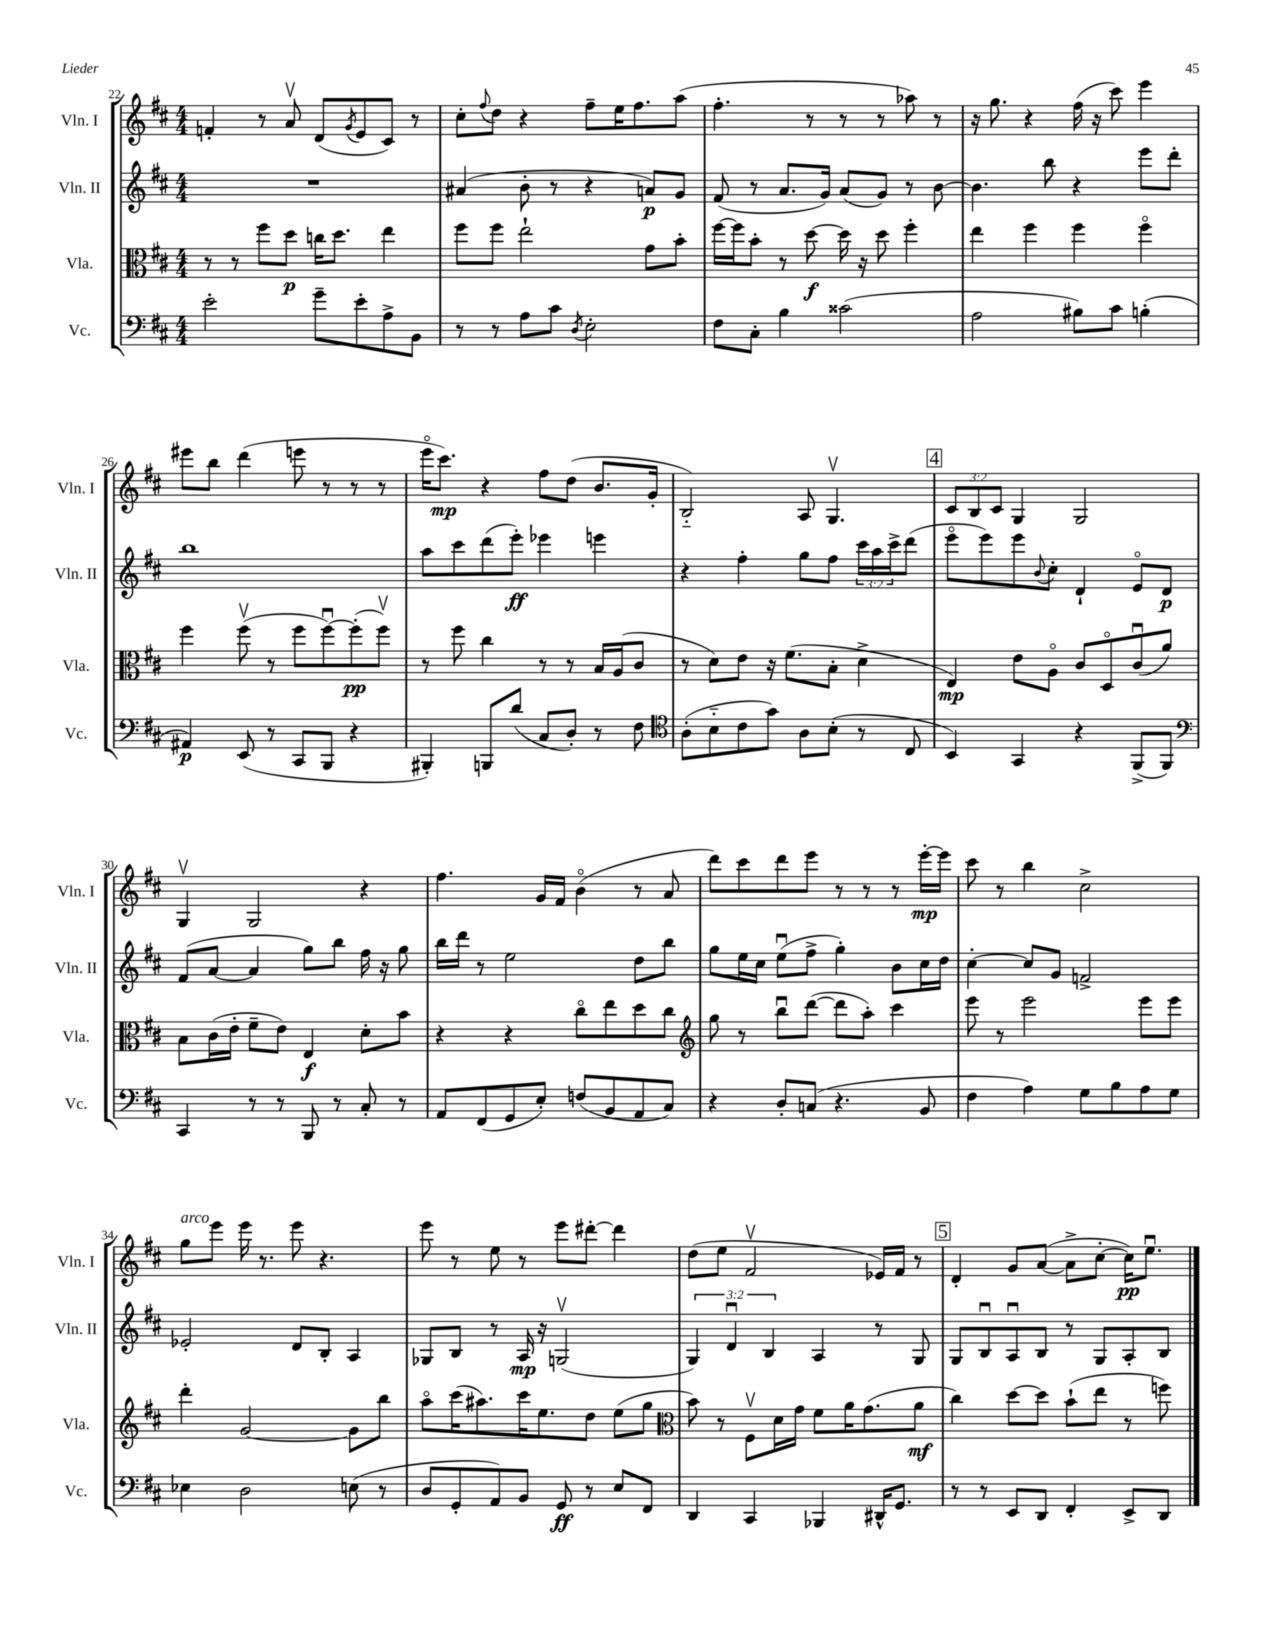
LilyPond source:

<<
\new StaffGroup <<
\new Staff = "s0" \with { instrumentName = "Vln. I" shortInstrumentName = "Vln. I" } {
    \clef treble \key d \major \numericTimeSignature \time 4/4 \override Staff.TupletNumber.text = #tuplet-number::calc-fraction-text
    f'4-. r8 a'8\upbow d'8( \acciaccatura { g'8 } e'8 cis'8) r8 |
    cis''8-. \appoggiatura { fis''8 } d''8 r4 fis''8-- e''16 fis''8. a''8( |
    fis''4.-. r8 r8 r8 aes''8) r8 |
    r16 g''8. r4 fis''16( r16 cis'''8) e'''4 |
    eis'''8 b''8 d'''4( e'''8 r8 r8 r8 |
    e'''16\flageolet cis'''8.\mp) r4 fis''8 d''8( b'8. g'16-. |
    b2-_) a8 g4.\upbow |
    \mark \markup { \box "4" } \tuplet 3/2 { cis'8 b8 cis'8 } g4 g2 |
    g4\upbow g2 r4 |
    fis''4. g'16 fis'16 b'4\flageolet( r8 a'8 |
    d'''8) cis'''8 d'''8 e'''8 r8 r8 r8 e'''16~-.\mp e'''16 |
    cis'''8 r8 b''4 cis''2-> |
    g''8^\markup { \italic "arco" } e'''8 e'''16 r8. e'''8 r4. |
    e'''8 r8 e''8 r8 e'''8 dis'''8~-. dis'''4 |
    d''8( e''8 fis'2\upbow ees'16) fis'16 r8 |
    \mark \markup { \box "5" } d'4-. g'8 a'8~( a'8-> cis''8~-. cis''16\pp) e''8.\downbow \bar "|." |
}
\new Staff = "s1" \with { instrumentName = "Vln. II" shortInstrumentName = "Vln. II" } {
    \clef treble \key d \major \numericTimeSignature \time 4/4 \override Staff.TupletNumber.text = #tuplet-number::calc-fraction-text
    R1 |
    ais'4( b'8-. r8 r4 a'8\p) g'8 |
    fis'8( r8 a'8. g'16) a'8( g'8) r8 b'8~ |
    b'4. b''8 r4 e'''8 d'''8-. |
    b''1 |
    a''8 cis'''8 d'''8( e'''8-.\ff) ees'''4 e'''4 |
    r4 fis''4-. g''8 fis''8 \tuplet 3/2 { cis'''16 a''16 cis'''16-> } d'''8( |
    \mark \markup { \box "4" } e'''8\flageolet e'''8) e'''8 \appoggiatura { b'8 } cis''8-. d'4-! e'8\flageolet d'8\p |
    fis'8( a'8~ a'4 g''8) b''8 fis''16 r16 g''8 |
    b''16 d'''16 r8 e''2 d''8 b''8 |
    g''8 e''16 cis''16 e''8\downbow( fis''8-> g''4-.) b'8 cis''16 d''16 |
    cis''4~-. cis''8 g'8 f'2-> |
    ees'2-. d'8 b8-. a4 |
    ges8 b8 r8 a16\mp r16 g2\upbow( |
    \tuplet 3/2 { g4) d'4\downbow b4 } a4 r8 g8 |
    \mark \markup { \box "5" } g8 b8\downbow a8\downbow b8 r8 g8 a8-. b8 \bar "|." |
}
\new Staff = "s2" \with { instrumentName = "Vla." shortInstrumentName = "Vla." } {
    \clef alto \key d \major \numericTimeSignature \time 4/4
    r8 r8 fis''8 d''8\p c''16 d''8. e''4 |
    fis''8 fis''8 e''2-! g'8 b'8-. |
    fis''16~ fis''16 b'8-. r8 d''8~\f d''16 r16 d''8 fis''4-. |
    e''4 fis''4 fis''4 fis''4\flageolet |
    fis''4 fis''8\upbow( r8 fis''8 fis''8~\downbow) fis''8-.\pp( fis''8\upbow) |
    r8 fis''8 cis''4 r8 r8 b16 a16( cis'8 |
    r8 d'8) e'8 r16 fis'8.( b8-. d'4-> |
    \mark \markup { \box "4" } e4\mp) e'8 a8\flageolet cis'8 d8\flageolet cis'8\downbow( a'8) |
    b8 cis'16( e'16-. fis'8-- e'8) e4\f d'8-. b'8 |
    r4 r4 cis''8\flageolet e''8 d''8 cis''8 |
    \clef treble g''8 r8 b''8\downbow d'''8~( d'''8 a''8-.) cis'''4 |
    e'''8 r8 e'''2 e'''8 e'''8 |
    d'''4-. g'2~ g'8 b''8 |
    a''8\flageolet cis'''16( ais''8.) cis'''16 e''8. d''8 e''8( g''8 |
    \clef alto b'8) r8 fis8\upbow d'16 g'16 fis'8 a'16 g'8.( a'8\mf |
    \mark \markup { \box "5" } cis''4) d''8~ d''8 b'8-!( e''8 r8 f''8) \bar "|." |
}
\new Staff = "s3" \with { instrumentName = "Vc." shortInstrumentName = "Vc." } {
    \clef bass \key d \major \numericTimeSignature \time 4/4
    e'2-. g'8-- e'8-. a8-> b,8 |
    r8 r8 a8 cis'8 \acciaccatura { d8 } e2-. |
    fis8 cis8-. b4 cisis'2( |
    a2 bis8) cis'8 b4-.( |
    ais,4\p) e,8( r8 cis,8 b,,8 r4 |
    bis,,4-.) b,,8 d'8( cis8 d8-.) r8 fis8 |
    \clef tenor a8-.( b8-_ cis'8 g'8) a8 b8-.( r8 cis8 |
    \mark \markup { \box "4" } b,4) g,4 r4 fis,8->( fis,8) |
    \clef bass cis,4 r8 r8 b,,8 r8 cis8-. r8 |
    a,8 fis,8( g,8 e8-.) f8( b,8 a,8 cis8) |
    r4 d8-. c8( r4. b,8 |
    fis4 a4) g8 b8 a8 g8 |
    ees4 d2 e8( r8 |
    d8 g,8-. a,8) b,8 g,8\ff r8 e8 fis,8 |
    d,4 cis,4 bes,,4 dis,16-^ g,8. |
    \mark \markup { \box "5" } r8 r8 e,8 d,8 fis,4-. e,8-> d,8 \bar "|." |
}
>>
>>
\layout { \context { \Score currentBarNumber = #22 } }
